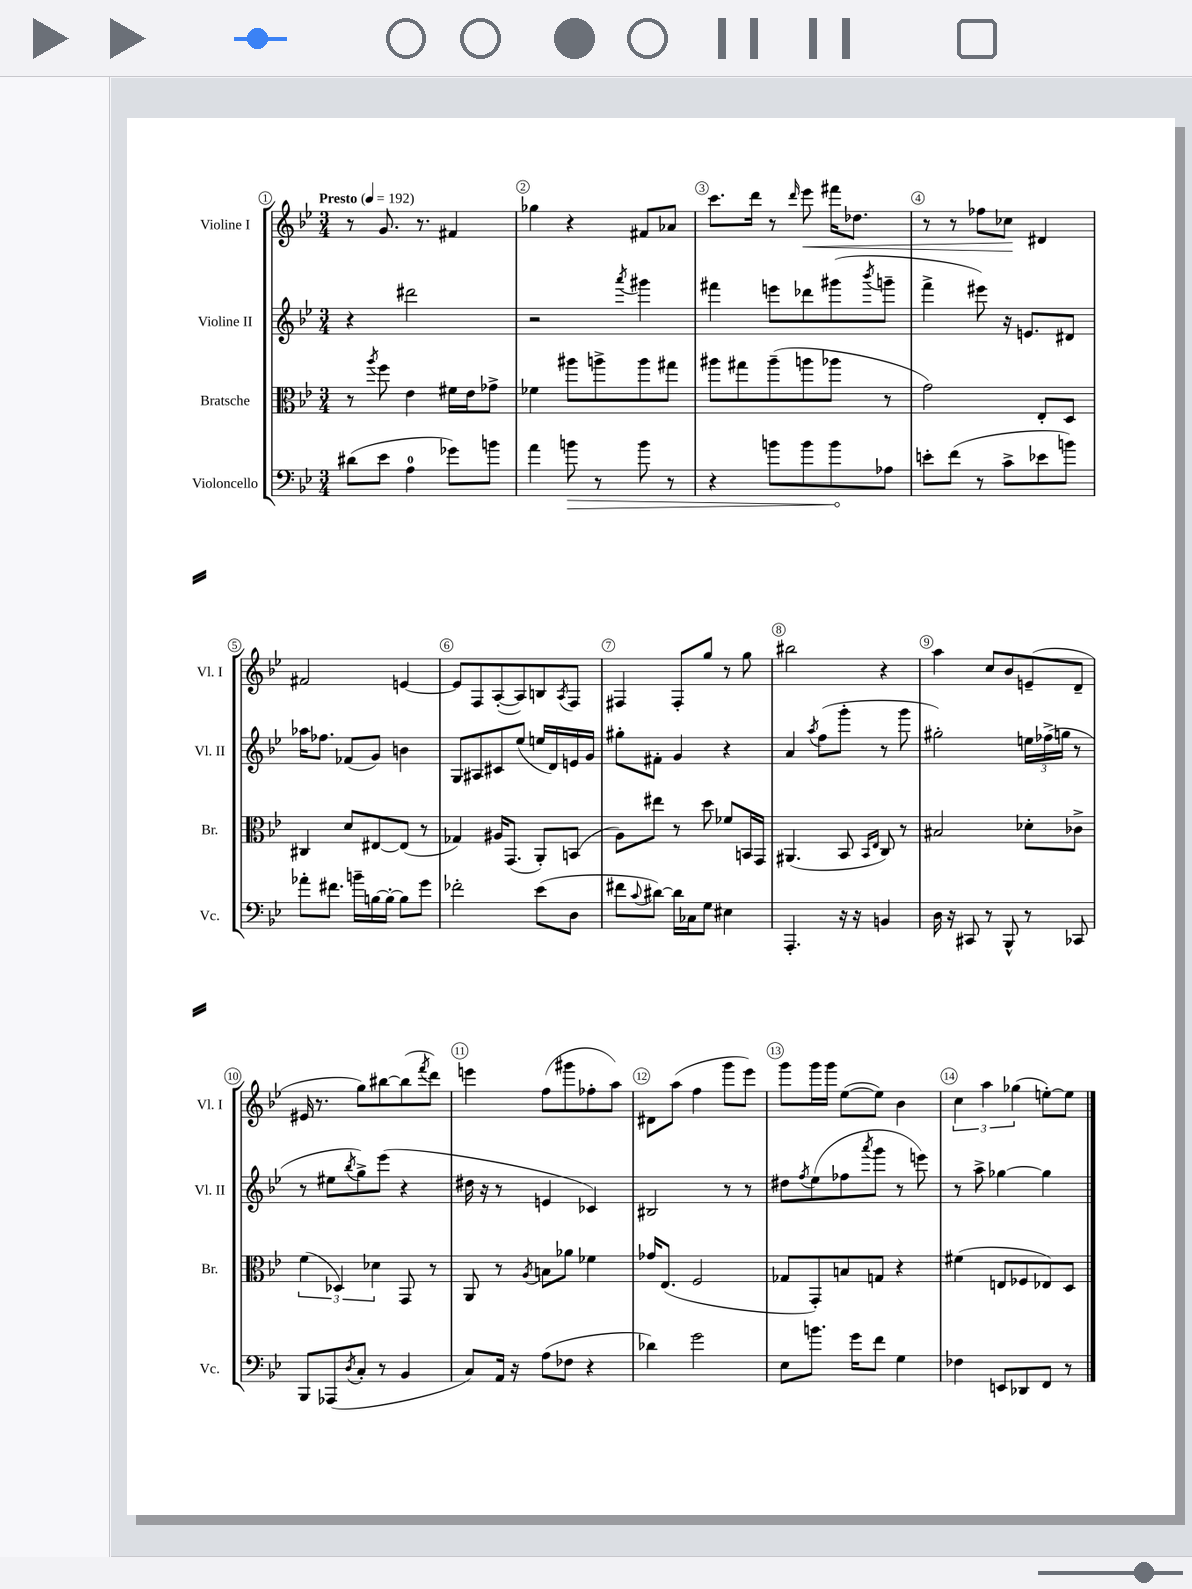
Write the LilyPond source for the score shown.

<<
\new StaffGroup <<
\new Staff = "s0" \with { instrumentName = "Violine I" shortInstrumentName = "Vl. I" } {
    \clef treble \key bes \major \numericTimeSignature \time 3/4 \tempo "Presto" 4 = 192
    r8 g'8. r8. fis'4 |
    ges''4 r4 fis'8 aes'8 |
    c'''8. d'''16 r8 \grace { d'''16 } ees'''8\< fis'''16 des''8. |
    r8 r8 fes''8 ces''8\! dis'4 |
    fis'2 e'4~ |
    e'8 f8 a8~-.( a8) b8 \acciaccatura { a8 } f8 |
    fis4 fis8-. g''8 r8 g''8 |
    bis''2 r4 |
    a''4 c''8 bes'8 e'8--( d'8-- |
    eis'16 r8. g''8) bis''8~ bis''8( \acciaccatura { f'''8 } d'''8) |
    e'''4 f''8( gis'''8 fes''8-. a''8) |
    dis'8 a''8( f''4 g'''8 ees'''8) |
    g'''8 g'''16 g'''16 ees''8~( ees''8) bes'4 |
    \tuplet 3/2 { c''4 a''4 ges''4( } e''8~-.) e''8 \bar "|." |
}
\new Staff = "s1" \with { instrumentName = "Violine II" shortInstrumentName = "Vl. II" } {
    \clef treble \key bes \major \numericTimeSignature \time 3/4
    r4 dis'''2 |
    r2 \acciaccatura { a'''8 } gis'''4 |
    fis'''4 e'''8 des'''8 gis'''8( \acciaccatura { bes'''8 } g'''8-- |
    f'''4-> eis'''8) r16 e'8. dis'8 |
    aes''16 fes''8. fes'8( g'8) b'4 |
    g8 ais8 cis'8 ees''8( e''16 d'16) e'16 g'16 |
    gis''8-. fis'8-. g'4 r4 |
    a'4 \acciaccatura { a''8 } f''8( g'''8-. r8 g'''8 |
    gis''2-.) \tuplet 3/2 { e''16 fes''16->( g''16 } r8 |
    r8 eis''8 \acciaccatura { bes''8 } g''8->) ees'''8( r4 |
    dis''16 r16 r8 e'4 ces'4) |
    bis2 r8 r8 |
    dis''8 \acciaccatura { f''8 } ees''8( fes''8 \acciaccatura { a'''8 } g'''8 r8 e'''8) |
    r8 a''8-> ges''4~ ges''4 \bar "|." |
}
\new Staff = "s2" \with { instrumentName = "Bratsche" shortInstrumentName = "Br." } {
    \clef alto \key bes \major \numericTimeSignature \time 3/4
    r8 \acciaccatura { a''8 } f''8 ees'4 fis'16 ees'16 ges'8-> |
    fes'4 ais''8 a''8-> a''8 gis''8 |
    ais''8 gis''8 ais''8--( a''8 aes''8 r8 |
    g'2) ees8-. d8 |
    cis4 d'8 eis8~ eis8( r8 |
    ges4) ais16 g,8.( a,8-.) b,8( |
    a8) eis''8 r8 d''8 fes'8 b,16 g,16 |
    ais,4.( bes,8 \grace { bes,16 ees16 } c8) r8 |
    bis2 des'8-. ces'8-> |
    \tuplet 3/2 { f'4( des4) des'4 } g,8 r8 |
    a,8 r8 \acciaccatura { a8 } b8 aes'8 fes'4 |
    ges'16 ees8.( f2 |
    ges8 g,8-.) b8 g8 r4 |
    fis'4( e8 fes8 ees8) d8 \bar "|." |
}
\new Staff = "s3" \with { instrumentName = "Violoncello" shortInstrumentName = "Vc." } {
    \clef bass \key bes \major \numericTimeSignature \time 3/4
    dis'8( ees'8 a4-0 ges'8) b'8 |
    a'4 \once \override Hairpin.circled-tip = ##t b'8\> r8 b'8 r8 |
    r4 b'8 b'8 b'8\! aes8 |
    e'8-. f'8( r8 c'8-> ees'8 b'8) |
    aes'8-. fis'8. b'16-- b16~ b16~-. b8 g'8 |
    fes'2-. ees'8( d8 |
    fis'8 \appoggiatura { c'8 } dis'8~) dis'16 ces16 g8 eis4 |
    a,,4.-. r16 r16 b,4 |
    d16 r16 cis,8 r8 bes,,8-^ r8 ces,8 |
    bes,,8 aes,,8( \acciaccatura { d8 } c8-. r8 bes,4 |
    c8) a,16 r16 a8( fes8 r4 |
    des'4) g'2 |
    ees8 b'8. g'16 f'8 g4 |
    fes4 e,8 des,8 f,8 r8 \bar "|." |
}
>>
>>
\layout { \context { \Score \override BarNumber.break-visibility = ##(#f #t #t) barNumberVisibility = #all-bar-numbers-visible \override BarNumber.stencil = #(make-stencil-circler 0.1 0.3 ly:text-interface::print) } }
